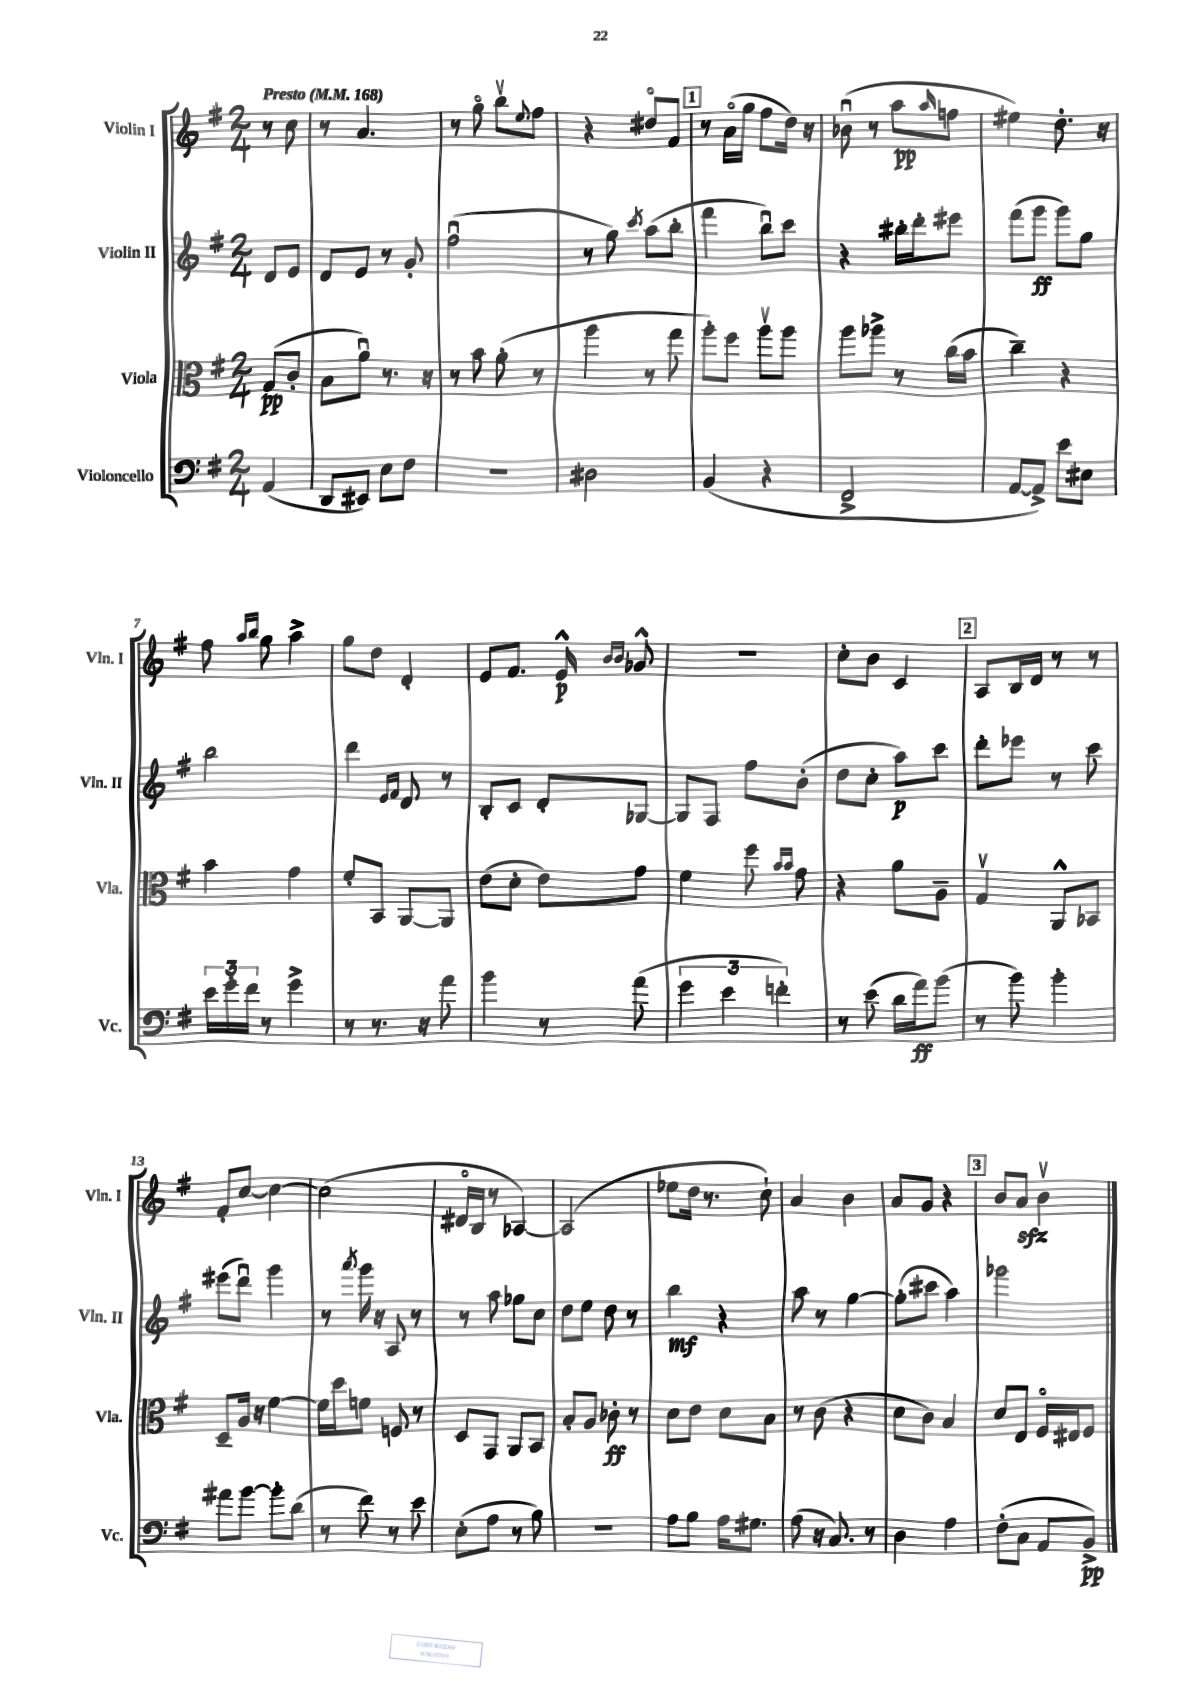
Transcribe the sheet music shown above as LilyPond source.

<<
\new StaffGroup <<
\new Staff = "s0" \with { instrumentName = "Violin I" shortInstrumentName = "Vln. I" } {
    \clef treble \key g \major \numericTimeSignature \time 2/4 \partial 4 \tempo "Presto" 4 = 168
    r8 c''8 |
    r8 a'4. |
    r8 g''8\flageolet b''8\upbow \appoggiatura { e''8 } fis''8 |
    r4 dis''8\flageolet fis'8 |
    \mark \markup { \box "1" } r8 a'16\flageolet( g''16 fis''8 d''16) r16 |
    bes'8\downbow( r8 a''8\pp \grace { a''16 } f''8 |
    eis''4) d''8.-. r16 |
    fis''8 \grace { a''16 b''16 } g''8 a''4-> |
    g''8 d''8 d'4-. |
    e'8 fis'8. e'16-^\p \grace { b'16 b'16 } ges'8-^ |
    R2 |
    c''8-. b'8 c'4 |
    \mark \markup { \box "2" } a8 b16 d'16 r8 r8 |
    fis'8-. c''8~ c''4~ |
    c''2( |
    dis'16\flageolet b16 r8 aes4~) |
    aes2( |
    ees''8 d''16 r8. c''8-!) |
    a'4 b'4 |
    a'8 g'8 r4 |
    \mark \markup { \box "3" } b'8 a'8\sfz b'4\upbow \bar "|." |
}
\new Staff = "s1" \with { instrumentName = "Violin II" shortInstrumentName = "Vln. II" } {
    \clef treble \key g \major \numericTimeSignature \time 2/4 \partial 4
    d'8 e'8 |
    d'8 e'8 r8 g'8-. |
    fis''2\downbow( |
    r8 g''8) \acciaccatura { c'''8 } a''8( b''8-. |
    \mark \markup { \box "1" } fis'''4 b''8\downbow) c'''8 |
    r4 bis''16-. d'''16-. eis'''8 |
    fis'''8( g'''8\ff g'''8) g''8 |
    b''2 |
    d'''4 \grace { e'16 fis'16 } d'8 r8 |
    b8-. c'8 d'8-. ges8~ |
    ges8 fis8 fis''8 b'8-.( |
    d''8 c''8-. a''8\p) c'''8 |
    \mark \markup { \box "2" } d'''8-. ees'''8 r8 c'''8 |
    eis'''8( d'''8\downbow) g'''4 |
    r8 \acciaccatura { a'''8 } g'''16 r16 a8 r8 |
    r8 a''8 ges''8 c''8 |
    d''8 e''8 d''8 r8 |
    b''4\mf r4 |
    a''8 r8 g''4~ |
    g''8-.( cis'''8 a''4) |
    \mark \markup { \box "3" } ges'''2 \bar "|." |
}
\new Staff = "s2" \with { instrumentName = "Viola" shortInstrumentName = "Vla." } {
    \clef alto \key g \major \numericTimeSignature \time 2/4 \partial 4
    g8\pp( c'8-. |
    b8 a'8\downbow) r8. r16 |
    r8 b'8 a'8-.( r8 |
    a''4 r8 g''8 |
    \mark \markup { \box "1" } a''8-.) fis''8 a''8\upbow a''8 |
    a''8 aes''8-> r8 c''16( b'16 |
    c''4--) r4 |
    b'4 g'4 |
    fis'8-. b,8 a,8~ a,8 |
    e'8( d'8-. e'8) g'8 |
    fis'4 fis''8 \grace { b'16 b'16 } g'8 |
    r4 a'8 a8-- |
    \mark \markup { \box "2" } g4\upbow a,8-^ bes,8 |
    d8-- a16 r16 fis'4~ |
    fis'16 d''16 f'8 f8 r8 |
    d8 g,8 a,8 b,8 |
    b8-. a8 ces'8-.\ff r8 |
    d'8 e'8 d'8 b8 |
    r8 c'8( r4 |
    d'8 c'8) b4 |
    \mark \markup { \box "3" } d'8 e8 fis16\flageolet eis16 fis8 \bar "|." |
}
\new Staff = "s3" \with { instrumentName = "Violoncello" shortInstrumentName = "Vc." } {
    \clef bass \key g \major \numericTimeSignature \time 2/4 \partial 4
    a,4( |
    d,8 eis,8) e8 fis8 |
    R2 |
    dis2 |
    \mark \markup { \box "1" } b,4( r4 |
    fis,2-> |
    a,8~ a,8->) e'8 eis8 |
    \tuplet 3/2 { e'16 g'16-. fis'16 } r8 g'4-> |
    r8 r8. r16 a'8 |
    b'4 r8 a'8( |
    \tuplet 3/2 { g'4 e'4 f'4-.) } |
    r8 e'8( d'16 a'16\ff) b'8( |
    \mark \markup { \box "2" } r8 b'8) b'4-. |
    ais'8 b'8~ b'8-. d'8( |
    r8 fis'8) r8 e'8 |
    e8-.( a8 r8 b8) |
    r2 |
    a8 b8 a16 gis8. |
    a8( r16 c8.) r8 |
    d4 a4 |
    \mark \markup { \box "3" } fis8-.( c8 a,8 b,8->\pp) \bar "|." |
}
>>
>>
